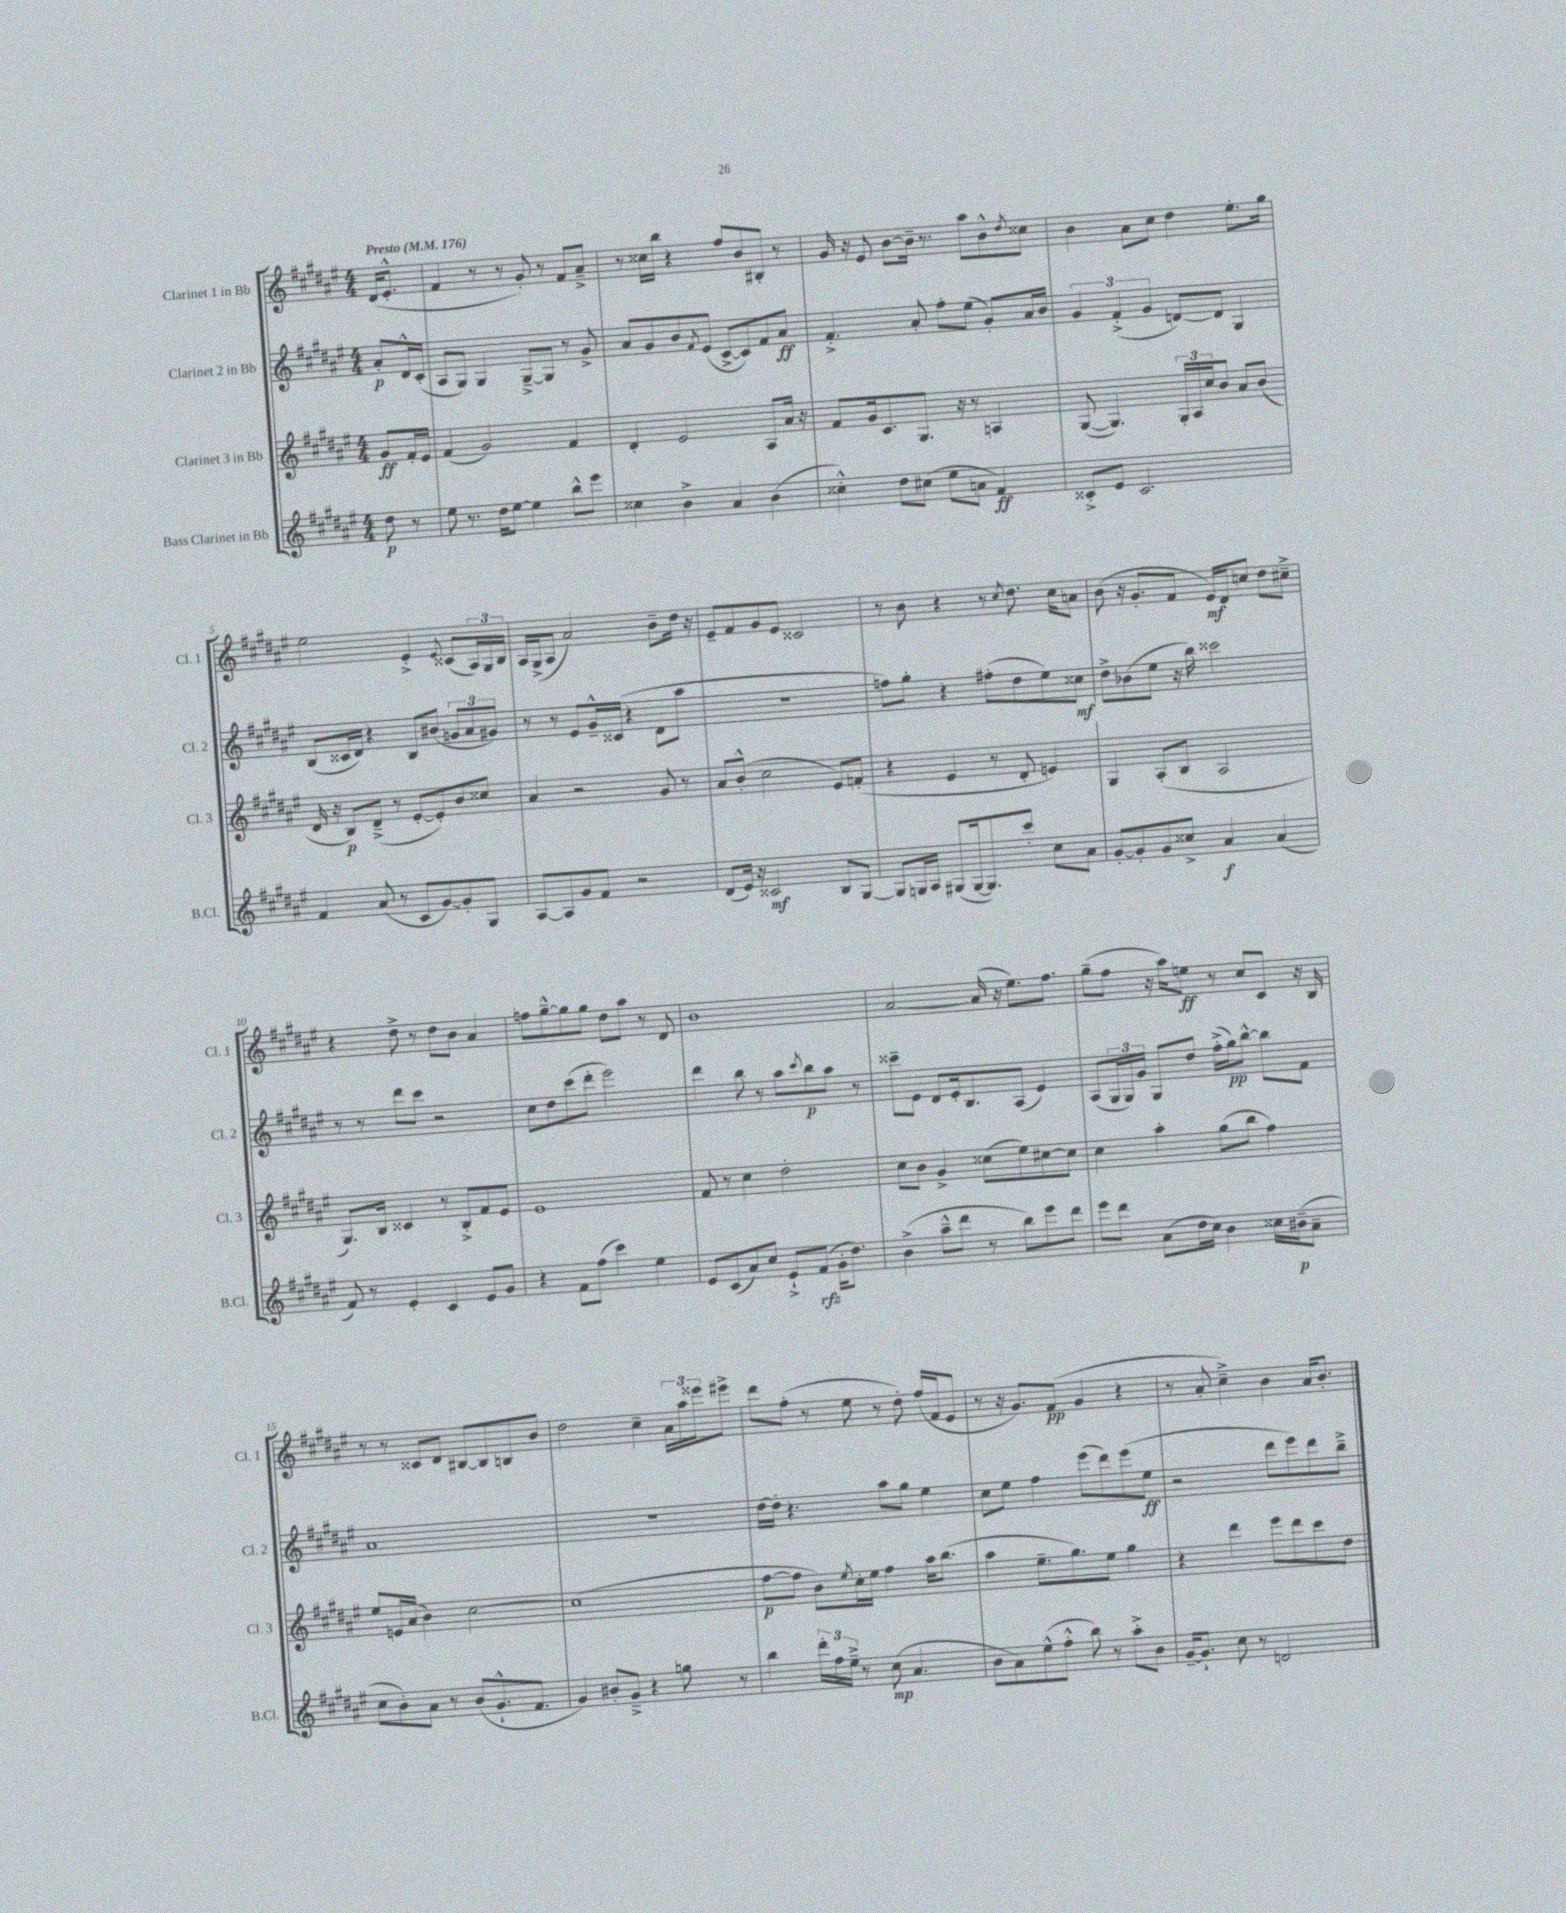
<<
\new StaffGroup <<
\new Staff = "s0" \with { instrumentName = "Clarinet 1 in Bb" shortInstrumentName = "Cl. 1" } {
    \clef treble \key fis \major \numericTimeSignature \time 4/4 \partial 4 \tempo "Presto" 4 = 176
    dis'16( eis'8.-.-^ |
    fis'4 r8 r8 gis'8-.) r8 fis'8 ais'8---> |
    r8 cisis''16 b''16 r4 fis''8 b'8 bis8-. r8 |
    gis'16 r16 eis'8 b'8~ b'16-- r8. ais''8 b'8-^ \acciaccatura { dis''8 } cisis''8 |
    b'4 ais'8 cis''8 dis''4 eis''8.-. gis''16 |
    eis''2 eis'4-.-> \appoggiatura { eis'8 } cisis'8( \tuplet 3/2 { ais16) gis16 b16 } |
    ais16 gis16->( ais8 ais'2) b'8-- dis''16 r16 |
    eis'8-- fis'8 gis'8 eis'8 cisis'2 |
    r8 b'8 r4 r8 \acciaccatura { cis''8 } dis''8. cis''16 a'8 |
    b'8( r16 gis'8.-. fis'8 eis'16\mf) dis'16 c''8 dis''8 cis''8---> |
    r4 dis''8-> r8 dis''8 b'8 ais'4 |
    f''8 gis''8~---^ gis''8 gis''8 dis''8 ais''8 r8 dis'8 |
    b'1 |
    ais'2~ ais'16( r16 eis''8.) fis''8. |
    gis''8--( fis''8 r16 ais''16) e''8\ff r8 cis''8 cis'8 r16 b16 |
    r8 r8 cisis'8 dis'8 bis8~ bis8 b8 b'8 |
    dis''2 cis''4-- \tuplet 3/2 { ais'16 ais''16 eisis'''16 } eis'''8-> |
    dis'''8 fis''8-.( r8 eis''8 r8 dis''8-.) fis''16( fis'16 eis'8 |
    r8 r16 gis'8.) fis'8\pp( gis'4 r4 |
    r8 ais'8-. cis''4--->) b'4 ais'16 b'8.-. \bar "|." |
}
\new Staff = "s1" \with { instrumentName = "Clarinet 2 in Bb" shortInstrumentName = "Cl. 2" } {
    \clef treble \key fis \major \numericTimeSignature \time 4/4 \partial 4
    ais'8-.\p dis'16-^ cis'16-.( |
    ais8 gis8) gis4 gis8~---> gis8 r8 gis'8-> |
    ais'8 gis'8 b'8 \acciaccatura { fis'8 } eis'8( cis'8~-> cis'8) fis'8 ais'8\ff |
    fis'4.-.-> ais'8-. fis''8-. eis''8( gis'8-.) ais'16 b'16 |
    \tuplet 3/2 { gis'4 fis'4-.->( gis'4 } d'8~) d'8 gis4 |
    b8( cisis'16 dis'16) r4 b8 bis'8( \tuplet 3/2 { g'8 ais'8 gis'8) } |
    r8 r8 eis'8 gis'16---^ cisis'16( r4 dis'8 ais''8 |
    R1 |
    f''8) gis''8-. r4 fis''8-.( dis''8 eis''8) cisis''8\mf |
    dis''8-> bes'8( eis''8 r16 b''16) cisis'''2 |
    r8 r8 dis'''8 cis'''8 r2 |
    cis''8 dis''8 cis'''8( dis'''8-. eis'''2) |
    dis'''4 b''8 r8 ais''8 \acciaccatura { cis'''8 } b''8\p ais''8 r8 |
    cisis'''8-- eis'8 dis'8 eis'16-. b8. ais8( eis'4) |
    ais8( \tuplet 3/2 { gis16 gis16) gis'16 } gis8 dis''8 fis''16-.->( gis''16\pp) b''8~-^ b''8 fis'8 |
    ais'1 |
    R1 |
    dis''16~ dis''16-. r4. ais''8 gis''8 eis''4 |
    cis''8 eis''8 fis''4 eis'''8( dis'''8) eis'''8( eis''8\ff |
    r2 dis'''8 eis'''8) dis'''8 b''8---> \bar "|." |
}
\new Staff = "s2" \with { instrumentName = "Clarinet 3 in Bb" shortInstrumentName = "Cl. 3" } {
    \clef treble \key fis \major \numericTimeSignature \time 4/4 \partial 4
    gis'8\ff fis'16-. eis'16 |
    fis'4( gis'2) fis'4 |
    dis'4-. eis'2 ais8 ais'16 r16 |
    fis'8 gis'16 cis'8. gis8. r16 r8 a4 |
    gis8~( gis4.) \tuplet 3/2 { gis16-. ais16 cis''16 } b'8 ais'8 b'8( |
    dis'16 r16 b8\p) dis'8--->( r8 eis'8~-. eis'8-.) b'8 cisis''8 |
    ais'4 r2 gis'8 r8 |
    ais'8 b'8-.-^( cis''2 eis'8) f'8-.( |
    r4 eis'4 r8 dis'8-. e'4) |
    gis4 ais8-.( b8 ais2 |
    gis8.) b16 cisis'4 r8 b8-.-> fis'8 eis'8 |
    eis'1 |
    fis'8 r8 cis''4 dis''2-. |
    cis''8 b'8 gis'4-> cisis''8( eis''8) cis''8~ cis''8 |
    cis''4 ais''4-. gis''8( b''8 fis''4) |
    eis''8 e'16 ais'16( b'4) cis''2~ |
    cis''1( |
    fis''8~\p fis''8 b'8) \acciaccatura { eis''8 } cis''16-. eis''16 fis''4 ais''16 b''8.( |
    ais''4 eis''8.-- gis''8.) eis''8 gis''4 |
    r4 dis'''4 eis'''8 dis'''8 cis'''8 dis''8 \bar "|." |
}
\new Staff = "s3" \with { instrumentName = "Bass Clarinet in Bb" shortInstrumentName = "B.Cl." } {
    \clef treble \key fis \major \numericTimeSignature \time 4/4 \partial 4
    dis''8\p r8 |
    eis''8 r8. dis''16 eis''8~ eis''4 b''8-^ eis'''8 |
    cisis''4 b'4-> ais'4 b'4( |
    cisis''4-.-^) dis''8 cis''8( eis''8 a'8 fis'4\ff) |
    cisis'8-.-> eis'8 cisis'2. |
    fis'4 ais'8( r8 cis'8 gis'8~) gis'8-. gis8 |
    ais8~ ais8 gis'8 fis'8 r2 |
    dis'8( eis'16) r16 cisis'2\mf b8 gis8~ |
    gis8 g16 ais16 gis8( gis16~ gis8.) cis'''8-. cis''8 ais'8 |
    gis'8~-. gis'8-. gis'8 cisis''8-> ais'4\f ais'4( |
    fis'8) r8 eis'4-. cis'4 eis'8 gis'8 |
    r4 fis'8 fis''8( cis'''4) eis''4 |
    eis'8 cis'8( ais'8) cis''8 eis'8-!-> fis'8\rfz( gis'16-. dis''8.) |
    b'4->( ais''8---^ dis'''8 r8 b''8) eis'''8 dis'''8 |
    eis'''8 dis'''8 ais'8( dis''16 cis''16) b'4 cisis''16 bis'16--\p( ais'8-- |
    cis''8 b'8-.) ais'8 r8 b'8( gis'8.-!-^ fis'8. |
    gis'4) bis'8-. gis'8---> r4 g''8 r8 |
    b''4 \tuplet 3/2 { dis'''16-. fis''16 eis''16---> } r8 cis''8\mp( ais'4. |
    b'8 ais'8) eis''8-^( fis''8-.-^ b''8) r8 ais''8-.-> b'8 |
    gis'16~-- gis'8.-! cis''8 r8 d'2 \bar "|." |
}
>>
>>
